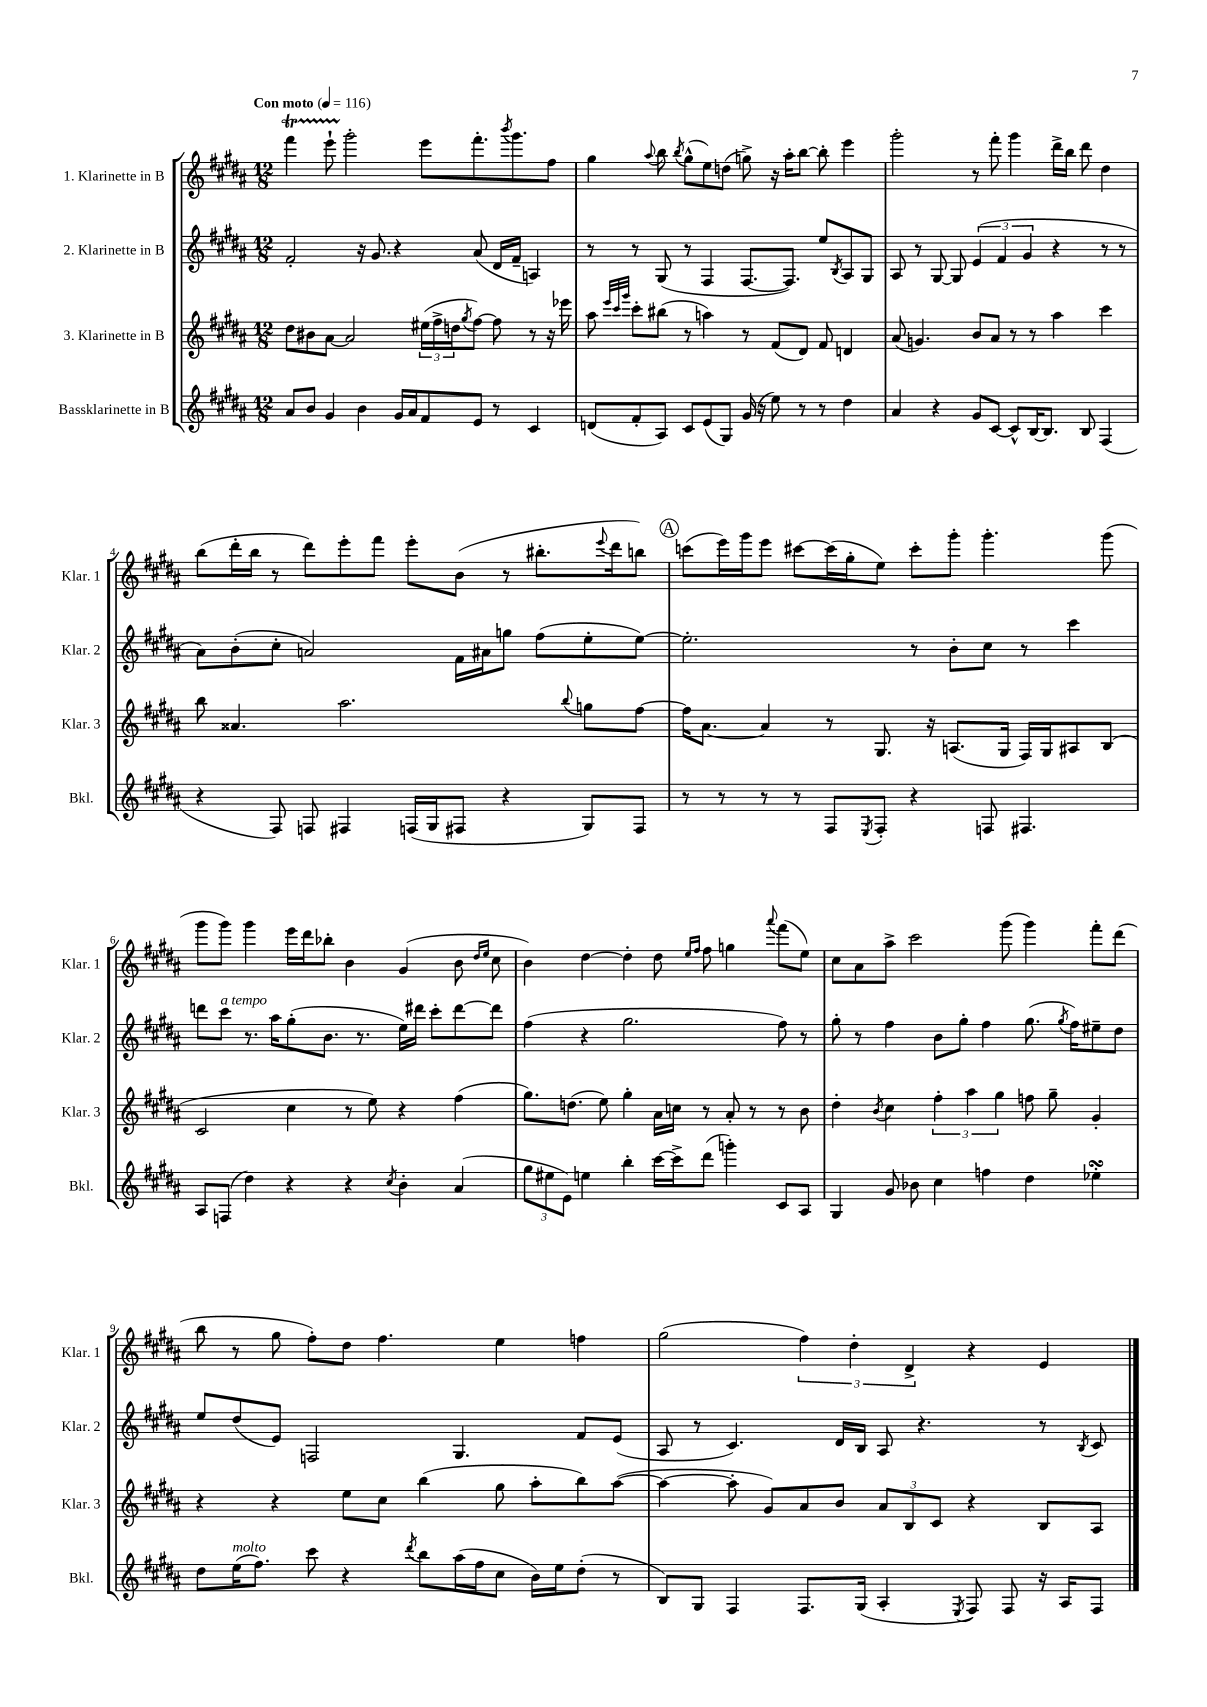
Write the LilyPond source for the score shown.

<<
\new StaffGroup <<
\new Staff = "s0" \with { instrumentName = "1. Klarinette in B" shortInstrumentName = "Klar. 1" } {
    \clef treble \key b \major \numericTimeSignature \time 12/8 \tempo "Con moto" 4 = 116
    fis'''4\startTrillSpan e'''8-! gis'''2-.\stopTrillSpan e'''8 fis'''8.-. \acciaccatura { b'''8 } gis'''8. fis''8 |
    gis''4 \appoggiatura { ais''8 } b''8 \acciaccatura { b''8 } gis''8-^( e''8) d''8( g''8->) r16 ais''16-. b''8~ b''8-. e'''4 |
    gis'''2-. r8 fis'''8-. gis'''4 dis'''16-> b''16 dis'''8 dis''4 |
    b''8( dis'''16-. b''16 r8 dis'''8) e'''8-. fis'''8 e'''8-. b'8( r8 bis''8.-. \appoggiatura { e'''8 } dis'''16 b''8) |
    \mark \markup { \circle "A" } c'''8( e'''16) gis'''16 e'''8 cis'''8~ cis'''16( gis''16-. e''8) cis'''8-. gis'''8-. gis'''4.-. gis'''8( |
    gis'''8 gis'''8) gis'''4 e'''16 dis'''16 bes''8-. b'4 gis'4( b'8 \grace { dis''16 e''16 } cis''8 |
    b'4) dis''4~ dis''4-. dis''8 \grace { e''16 fis''16 } fis''8 g''4 \appoggiatura { ais'''8 } fis'''8( e''8) |
    cis''8 ais'8 ais''8-> cis'''2 gis'''8( gis'''4) fis'''8-. dis'''8( |
    b''8 r8 gis''8 fis''8-.) dis''8 fis''4. e''4 f''4 |
    gis''2( \tuplet 3/2 { fis''4) dis''4-. dis'4-> } r4 e'4 \bar "|." |
}
\new Staff = "s1" \with { instrumentName = "2. Klarinette in B" shortInstrumentName = "Klar. 2" } {
    \clef treble \key b \major \numericTimeSignature \time 12/8
    fis'2-. r16 gis'8. r4 ais'8( dis'16 fis'16-- a4) |
    r8 r8 gis8( r8 fis4 fis8.~ fis8.) e''8 \acciaccatura { b8 } ais8 gis8 |
    ais8 r8 gis8~ gis8 \tuplet 3/2 { e'4( fis'4 gis'4 } r4 r8 r8 |
    ais'8) b'8-.( cis''8-. a'2) fis'16 ais'16 g''8 fis''8( e''8-. e''8~) |
    \mark \markup { \circle "A" } e''2.-. r8 b'8-. cis''8 r8 cis'''4 |
    d'''8 cis'''8^\markup { \italic "a tempo" } r8. ais''16 gis''8-.( b'8. r8. e''16) dis'''16 cis'''8-. dis'''8~ dis'''8 |
    fis''4( r4 gis''2. fis''8) r8 |
    gis''8-. r8 fis''4 b'8 gis''8-. fis''4 gis''8.( \acciaccatura { gis''8 } fis''16) eis''8-- dis''8 |
    e''8 dis''8( e'8) f2 gis4. fis'8 e'8( |
    ais8 r8 cis'4.) dis'16 b16 ais8 r4. r8 \acciaccatura { b8 } cis'8 \bar "|." |
}
\new Staff = "s2" \with { instrumentName = "3. Klarinette in B" shortInstrumentName = "Klar. 3" } {
    \clef treble \key b \major \numericTimeSignature \time 12/8
    dis''8 bis'8 ais'8~ ais'2 \tuplet 3/2 { eis''16( fis''16-> d''16 } \acciaccatura { gis''8 } fis''8~) fis''8 r8 r16 ees'''16 |
    ais''8 \grace { e'''32 cis'''32 gis'''32 } cis'''8-. bis''8( r8 a''4) r8 fis'8( dis'8) fis'8 d'4 |
    ais'8( g'4.) b'8 ais'8 r8 r8 ais''4 cis'''4 |
    b''8 aisis'4. ais''2. \appoggiatura { b''8 } g''8 fis''8~ |
    \mark \markup { \circle "A" } fis''16 ais'8.~ ais'4 r8 gis8. r16 a8.( gis16 fis16) gis16 ais8 b8( |
    cis'2 cis''4 r8 e''8) r4 fis''4( |
    gis''8.) d''8.( e''8) gis''4-. ais'16 c''16 r8 ais'8-. r8 r8 b'8 |
    dis''4-. \acciaccatura { b'8 } cis''4 \tuplet 3/2 { fis''4-. ais''4 gis''4 } f''8 gis''8-- gis'4-. |
    r4 r4 e''8 cis''8 b''4( gis''8 ais''8-. b''8) ais''8~( |
    ais''4~ ais''8-. gis'8) ais'8 b'8 \tuplet 3/2 { ais'8 b8 cis'8 } r4 b8 ais8 \bar "|." |
}
\new Staff = "s3" \with { instrumentName = "Bassklarinette in B" shortInstrumentName = "Bkl." } {
    \clef treble \key b \major \numericTimeSignature \time 12/8
    ais'8 b'8 gis'4 b'4 gis'16 ais'16 fis'8 e'8 r8 cis'4 |
    d'8( fis'8-. ais8) cis'8 e'8( gis8) gis'16( r16 e''8) r8 r8 dis''4 |
    ais'4 r4 gis'8 cis'8~ cis'8-^ b16~ b8. b8 fis4( |
    r4 fis8) f8 fis4 f16( gis16 fis8 r4 gis8) fis8 |
    \mark \markup { \circle "A" } r8 r8 r8 r8 fis8 \acciaccatura { e8 } fis8-. r4 f8 fis4. |
    ais8 f8( dis''4) r4 r4 \acciaccatura { cis''8 } b'4-. ais'4( |
    \tuplet 3/2 { gis''8 eis''8 e'8) } e''4 b''4-. cis'''16~ cis'''16-> dis'''8( g'''4-.) cis'8 ais8 |
    gis4 gis'8 bes'8 cis''4 f''4 dis''4 ees''4-.\turn |
    dis''8 e''16^\markup { \italic "molto" }( fis''8.) cis'''8 r4 \acciaccatura { dis'''8 } b''8 ais''16( fis''16 cis''8 b'16) e''16 dis''8-.( r8 |
    b8) gis8 fis4 fis8. gis16( ais4-. \acciaccatura { e8 } fis8) fis8 r16 ais16 fis8 \bar "|." |
}
>>
>>
